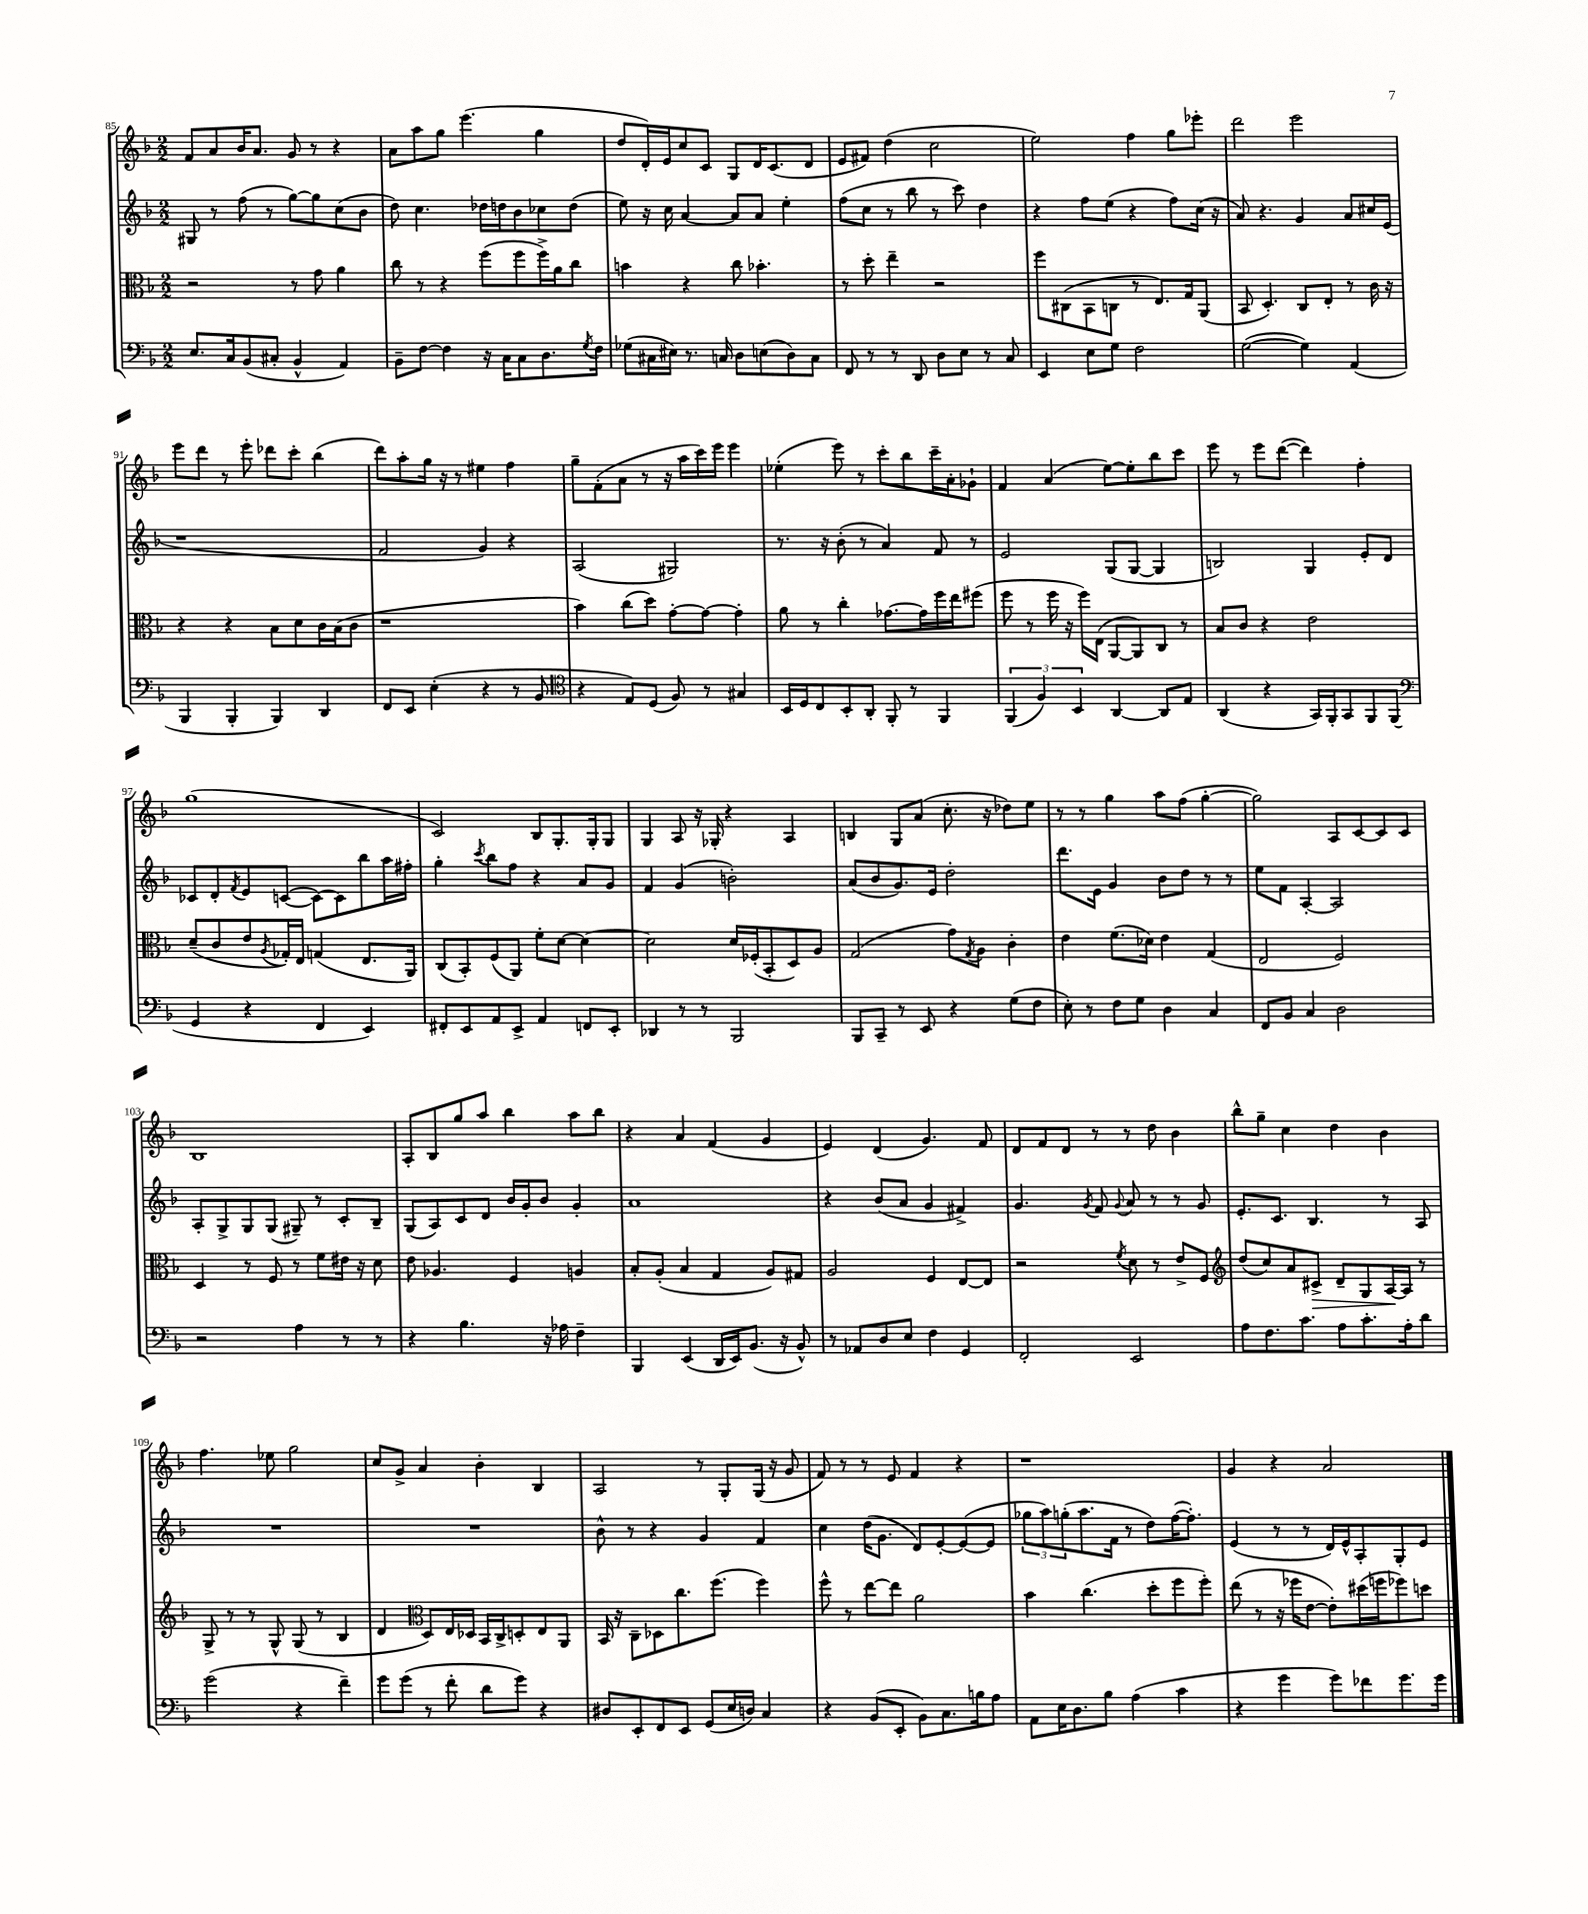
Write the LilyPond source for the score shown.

<<
\new StaffGroup <<
\new Staff = "s0" {
    \clef treble \key f \major \numericTimeSignature \time 2/2
    f'8 a'8 bes'16 a'8. g'8 r8 r4 |
    a'8 a''8 g''8 e'''4.( g''4 |
    d''8 d'16-.) e'16 c''8 c'8 g8 d'16 c'8.( d'8 |
    e'8 fis'8) d''4( c''2 |
    e''2) f''4 g''8 ees'''8-. |
    d'''2 e'''2 |
    e'''8 d'''8 r8 e'''8-. des'''8 c'''8-. bes''4( |
    d'''8) a''8-. g''16 r16 r8 eis''4 f''4 |
    g''8-- f'8-.( a'8 r8 r16 a''16 c'''16) e'''16 e'''4 |
    ees''4-.( e'''8) r8 c'''8-. bes''8 c'''16-- a'16-. ges'8-! |
    f'4 a'4( e''8~) e''8-. bes''8 c'''8 |
    e'''8 r8 e'''8 d'''8~( d'''4) f''4-. |
    g''1( |
    c'2) bes8 g8.-. g16-. g8 |
    g4 a8 r16 ges16-. r4 a4 |
    b4 g8 a'8( c''8.-. r16 des''8) e''8 |
    r8 r8 g''4 a''8 f''8( g''4~-. |
    g''2) a8 c'8~ c'8 c'8 |
    bes1 |
    a8-. bes8 g''8 a''8 bes''4 a''8 bes''8 |
    r4 a'4 f'4( g'4 |
    e'4) d'4( g'4.) f'8 |
    d'8 f'8 d'8 r8 r8 d''8 bes'4 |
    bes''8-^ g''8-- c''4 d''4 bes'4 |
    f''4. ees''8 g''2 |
    c''8 g'8-> a'4 bes'4-. bes4 |
    a2 r8 g8-. g16( r16 g'8 |
    f'8) r8 r8 e'8 f'4 r4 |
    r1 |
    g'4 r4 a'2 \bar "|." |
}
\new Staff = "s1" {
    \clef treble \key f \major \numericTimeSignature \time 2/2
    gis8 r8 f''8( r8 g''8~) g''8 c''8( bes'8 |
    d''8) c''4. des''16 d''16 bes'8 ces''8 d''8( |
    e''8) r16 c''16 a'4~ a'8 a'8 e''4-. |
    f''8( c''8 r8 bes''8 r8 c'''8) d''4 |
    r4 f''8 e''8( r4 f''8) c''16( r16 |
    a'8) r4. g'4 a'8 cis''16 e'16( |
    r1 |
    f'2 g'4) r4 |
    a2( gis2) |
    r8. r16 bes'8-.( r8 a'4) f'8 r8 |
    e'2 g8( g8~ g4 |
    b2) g4 e'8-. d'8 |
    ces'8 d'8-. \acciaccatura { f'8 } e'8 c'8~( c'8~) c'8 bes''8 a''16 fis''16-. |
    g''4-. \acciaccatura { c'''8 } bes''8 f''8 r4 a'8 g'8 |
    f'4 g'4( b'2-.) |
    a'8( bes'8 g'8.) e'16 d''2-. |
    d'''8. e'16 g'4 bes'8 d''8 r8 r8 |
    e''8 f'8 a4~-. a2 |
    a8-. g8-> g8 g8( gis8--) r8 c'8-. bes8-- |
    g8( a8) c'8 d'8 bes'16 g'16-. bes'8 g'4-. |
    a'1 |
    r4 bes'8( a'8 g'4 fis'4->) |
    g'4. \acciaccatura { g'8 } f'8 \appoggiatura { g'8 } a'8 r8 r8 g'8 |
    e'8.-. c'8. bes4. r8 a8 |
    R1 |
    R1 |
    bes'8-^ r8 r4 g'4 f'4 |
    c''4 d''16( g'8. d'8) e'8~-. e'8~( e'8 |
    \tuplet 3/2 { ges''8 a''8) g''8-.( } a''8. f'16 r8 d''8) f''16~( f''8.-.) |
    e'4( r8 r8 d'16) e'16-^ a8-. g8-. e'8 \bar "|." |
}
\new Staff = "s2" {
    \clef alto \key f \major \numericTimeSignature \time 2/2
    r2 r8 g'8 a'4 |
    c''8 r8 r4 f''8( f''8 f''16->) a'16 c''8 |
    b'4 r4 c''8 bes'4.-. |
    r8 d''8-. e''4-- r2 |
    f''8 cis8( bes,8 c8 r8 e8.) g16 a,8( |
    bes,8 d4.-.) c8 e8-. r8 c'16 r16 |
    r4 r4 bes8 d'8 c'16 bes16( c'8 |
    r1 |
    bes'4) c''8( d''8) g'8~-. g'8~ g'4-. |
    a'8 r8 c''4-. ges'8.~ ges'16 f''16 e''16 fis''8( |
    f''8 r8 f''16 r16 f''16) e16( a,8~ a,8) c8 r8 |
    bes8 c'8 r4 e'2 |
    d'8--( c'8 e'8 \acciaccatura { a8 } ges16-.) e16 g4( e8. a,16) |
    c8( bes,8-.) f8( a,8) f'8-. d'8~ d'4~ |
    d'2 d'16 fes16-.( bes,8-. d8) a8 |
    g2( g'8) \acciaccatura { g8 } a8 c'4-. |
    e'4 f'8.( des'16) e'4 g4( |
    e2 f2) |
    d4 r8 f8 r8 f'8 eis'16 r16 d'8 |
    e'8 aes4. f4 a4 |
    bes8-. a8-.( bes4 g4 a8) gis8 |
    a2 f4 e8~ e8 |
    r2 \acciaccatura { f'8 } d'8 r8 e'8-> f8 |
    \clef treble d''8( c''8) a'8 cis'8->\> d'8-- g8 a16~\! a16 r8 |
    g8-> r8 r8 g8-^ g8( r8 bes4 |
    d'4 \clef alto d8) e16 des16 bes,16 c16-> d8-. e8 a,8 |
    bes,16 r16 c8-- des8 c''8. f''8.( f''4) |
    f''8-^ r8 e''8~ e''8 a'2 |
    bes'4 c''4.( d''8-. f''8 f''8-.) |
    e''8( r8 r16 fes''16 e'8~ e'8-.) dis''16( f''16 fes''8) d''8 \bar "|." |
}
\new Staff = "s3" {
    \clef bass \key f \major \numericTimeSignature \time 2/2
    e8. c16 bes,8( cis8-. bes,4-^ a,4) |
    bes,8-- f8~ f4 r16 c16 c8 d8. \acciaccatura { g8 } f16 |
    ges8( cis16 eis16) r8. c16 d8 e8( d8) c8 |
    f,8 r8 r8 d,8 d8 e8 r8 c8 |
    e,4 e8 g8 f2 |
    g2~( g4) a,4( |
    bes,,4 bes,,4-. bes,,4) d,4 |
    f,8 e,8 e4-.( r4 r8 bes,8 |
    \clef tenor r4 e8) d8( f8) r8 gis4 |
    bes,16 d16 c8 bes,8-. a,8-. f,8-. r8 f,4 |
    \tuplet 3/2 { f,4( f4) bes,4 } a,4~ a,8 e8 |
    a,4( r4 g,16) f,16-. g,8 f,8 f,8( |
    \clef bass g,4 r4 f,4 e,4) |
    fis,8-. e,8 a,8 e,8-> a,4 f,8 e,8-. |
    des,4 r8 r8 bes,,2 |
    bes,,8 c,8-- r8 e,8 r4 g8( f8 |
    e8-.) r8 f8 g8 d4 c4 |
    f,8 bes,8 c4 d2 |
    r2 a4 r8 r8 |
    r4 bes4. r16 aes16 f4-- |
    bes,,4 e,4( d,16 e,16) bes,8.( r16 bes,8-^) |
    r8 aes,8 d8 e8 f4 g,4 |
    f,2-. e,2 |
    a8 f8. c'8. a8 c'8.-. a16-. d'8 |
    g'2( r4 f'4--) |
    g'8 g'8( r8 f'8-. d'8 g'8) r4 |
    dis8 e,8-. f,8 e,8 g,8( e16 d16) c4 |
    r4 bes,8( e,8-. bes,8) c8. b16 a8 |
    a,8 e16 d8. bes8 a4( c'4 |
    r4 g'4 g'8) fes'8 g'8. g'16 \bar "|." |
}
>>
>>
\layout { \context { \Score currentBarNumber = #85 } }
